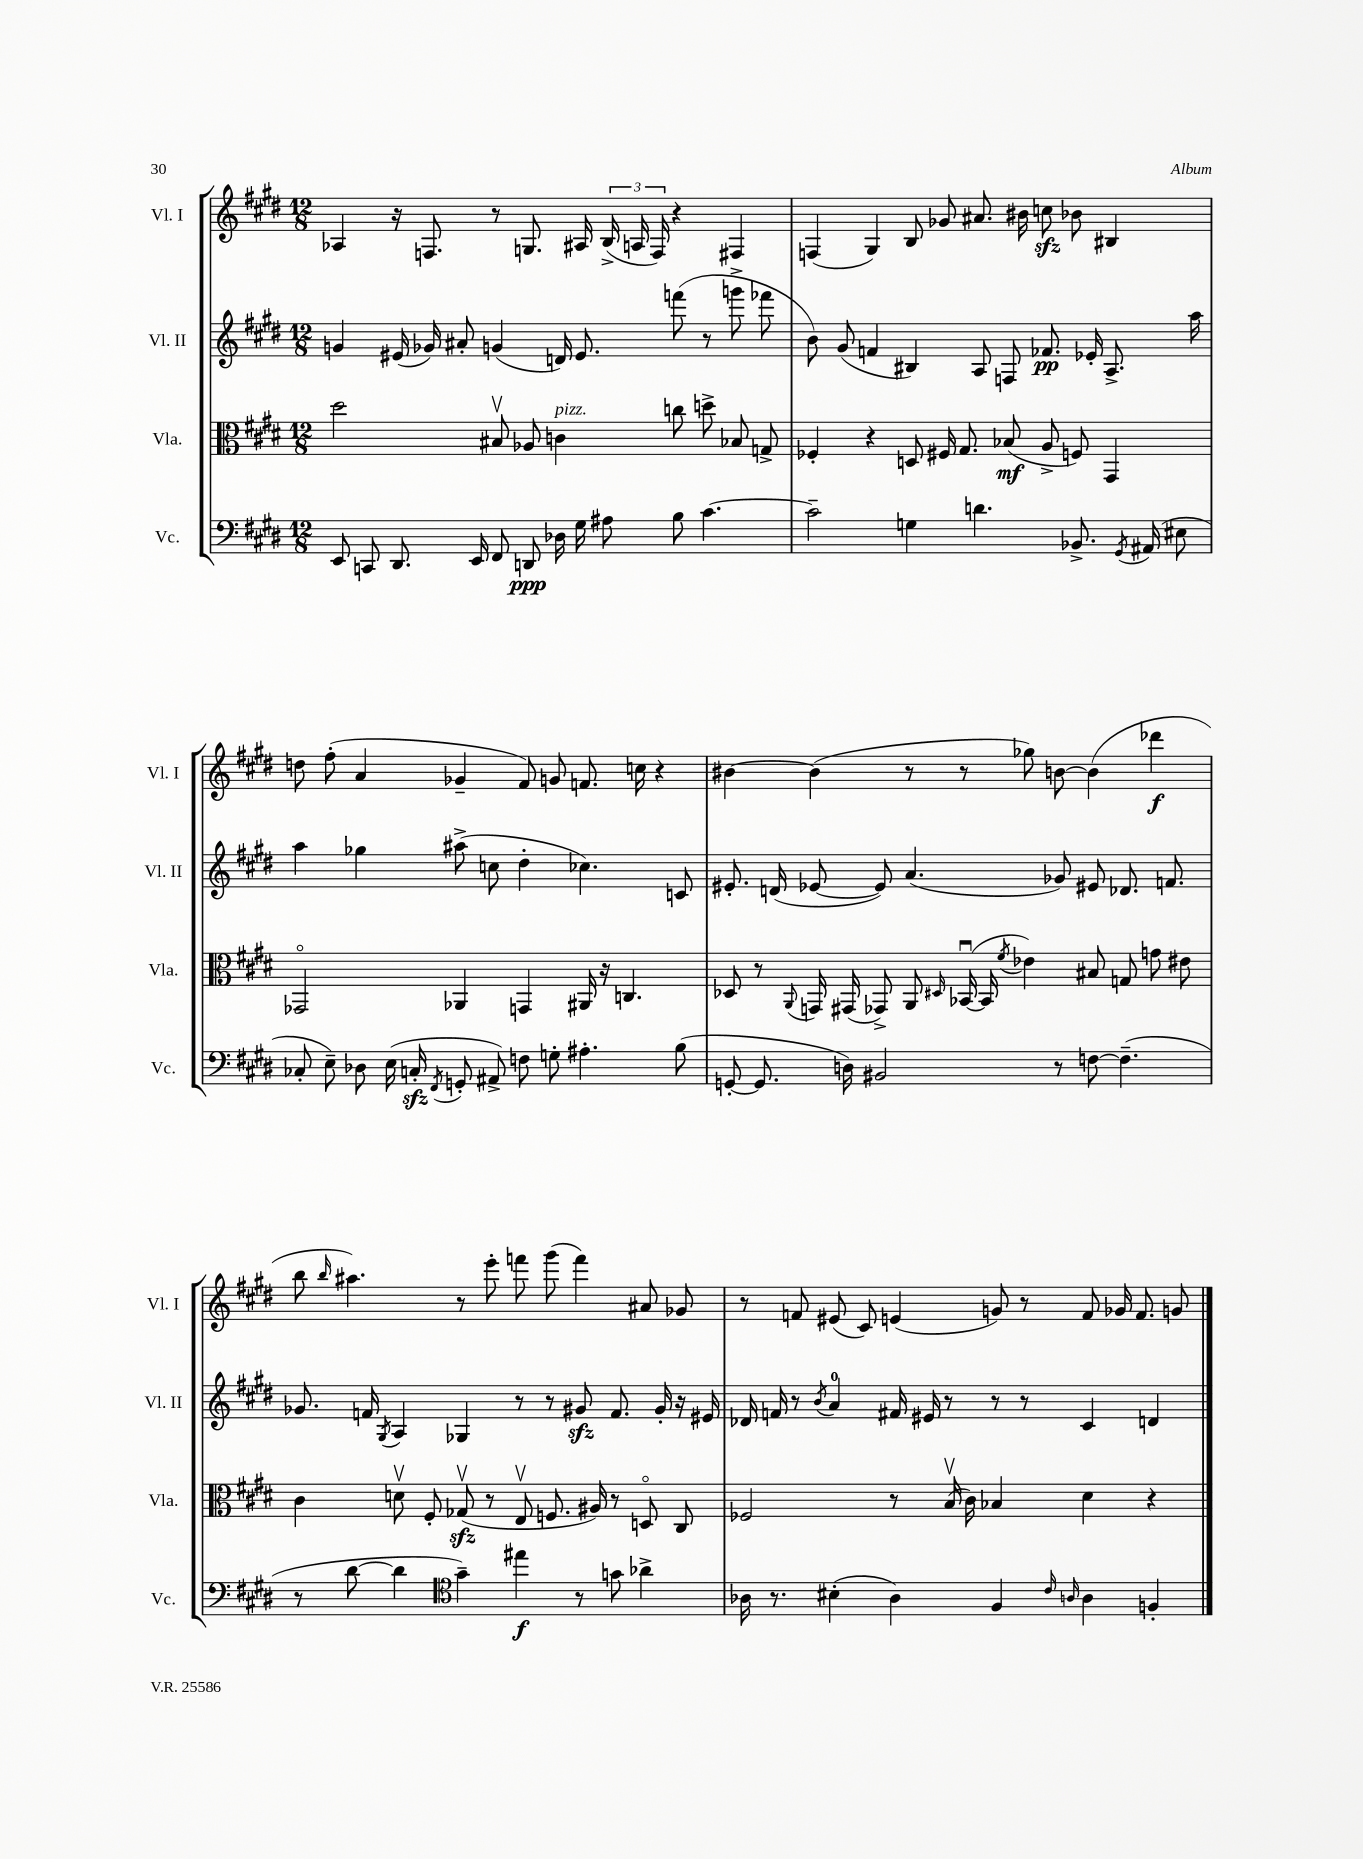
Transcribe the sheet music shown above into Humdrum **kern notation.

**kern	**dynam	**kern	**dynam	**kern	**dynam	**kern	**dynam
*part4	*part4	*part3	*part3	*part2	*part2	*part1	*part1
*staff4	*staff4	*staff3	*staff3	*staff2	*staff2	*staff1	*staff1
*I"Vc.	*	*I"Vla.	*	*I"Vl. II	*	*I"Vl. I	*
*I'Vc.	*	*I'Vla.	*	*I'Vl. II	*	*I'Vl. I	*
*clefF4	*	*clefC3	*	*clefG2	*	*clefG2	*
*k[f#c#g#d#]	*	*k[f#c#g#d#]	*	*k[f#c#g#d#]	*	*k[f#c#g#d#]	*
*M12/8	*	*M12/8	*	*M12/8	*	*M12/8	*
=104	=104	=104	=104	=104	=104	=104	=104
8EE/	.	2dd#\	.	4gn/	.	4A-X/	.
8CCn/	.	.	.	.	.	.	.
8.DD#/	.	.	.	(16e#X/	.	16r	.
.	.	.	.	16g-X/)	.	8.Fn/	.
.	.	.	.	8a#X'/	.	.	.
16EE/	.	.	.	.	.	.	.
8FF#/	.	8B#Xv/	.	(4gn/	.	8r	.
8DDn/	ppp	8A-X/	.	.	.	8.Gn/	.
!	!	!LO:TX:a:i:t=pizz.	!	!	!	!	!
16D-X\	.	4cn\	.	16dn/)	.	.	.
16G#\	.	.	.	8.e#/	.	16A#X/	.
8A#X\	.	.	.	.	.	(24B^/	.
.	.	.	.	.	.	24An/	.
.	.	.	.	.	.	24F/)	.
8B\	.	8ccn\	.	(8fffn\	.	4r	.
[4.c#\	.	8ddn^\	.	8r	.	.	.
.	.	8B-X/	.	8gggn^\	.	4F#X/	.
.	.	8Gn^/	.	8fff-X\	.	.	.
=105	=105	=105	=105	=105	=105	=105	=105
2c#~\]	.	4F-X'/	.	8b\)	.	(4Fn/	.
.	.	.	.	(8g#/	.	.	.
.	.	4r	.	4fn/	.	4G#/)	.
4Gn\	.	8Dn/	.	4B#X/)	.	8B/	.
.	.	16F#X/	.	.	.	8g-X/	.
.	.	8.G#/	.	.	.	.	.
4.dn\	.	.	.	8A/	.	8.a#X/	.
.	.	(8B-X/	mf	8Fn/	.	.	.
.	.	.	.	.	.	16b#X\	.
.	.	8A^/	.	8.f-X/	pp	8ccnzz\	.
8.BB-X^/	.	8Fn/)	.	.	.	8b-X\	.
.	.	.	.	16e-X'/	.	.	.
.	.	4GG#/	.	8.A^/	.	4B#X/	.
8qGG#/	.	.	.	.	.	.	.
(16AA#X/	.	.	.	.	.	.	.
8E#X\	.	.	.	.	.	.	.
.	.	.	.	16aa\	.	.	.
!!LO:LB:g=z
=106	=106	=106	=106	=106	=106	=106	=106
8C-X'/	.	2GG-X/	.	4aa\	.	8ddn\	.
8E~\)	.	.	.	.	.	(8ff#'\	.
8D-X\	.	.	.	4gg-X\	.	4a/	.
(16E\	.	.	.	.	.	.	.
16Cnzz'/	.	.	.	.	.	.	.
8qFF#/	.	.	.	.	.	.	.
8GGn'/	.	4AA-X/	.	(8aa#X^\	.	4g-X~/	.
8AA#X^/)	.	.	.	8ccn\	.	.	.
8Fn\	.	4GGn/	.	4dd#'\	.	8f#/)	.
8Gn'\	.	.	.	.	.	8gn/	.
4.A#X'\	.	16AA#X/	.	4.cc-X\)	.	8.fn/	.
.	.	16r	.	.	.	.	.
.	.	4.Cn/	.	.	.	.	.
.	.	.	.	.	.	16ccn\	.
.	.	.	.	.	.	4r	.
(8B\	.	.	.	8cn/	.	.	.
=107	=107	=107	=107	=107	=107	=107	=107
[8GGn'/	.	8D-X/	.	8.e#X'/	.	[4b#X\	.
8.GG/]	.	8r	.	.	.	.	.
.	.	.	.	(16dn/	.	.	.
.	.	8qqAA/	.	.	.	.	.
.	.	16GGn/	.	[8e-X/	.	(4b#\]	.
16Dn\)	.	(16GG#X/	.	.	.	.	.
2BB#X/	.	8GG-X^/)	.	8e-/])	.	.	.
.	.	8AA/	.	(4.a/	.	8r	.
.	.	16qqD#X/	.	.	.	.	.
.	.	([16BB-Xu/	.	.	.	8r	.
.	.	16BB-/]	.	.	.	.	.
.	.	8qf#/	.	.	.	.	.
.	.	4e-X\)	.	.	.	8gg-X\)	.
8r	.	.	.	8g-X/)	.	[8bn\	.
[8Fn\	.	8B#X/	.	8e#X/	.	(4b\]	.
(4.F~\]	.	8Gn/	.	8.d-X/	.	.	.
.	.	8gn\	.	.	.	4ddd-X\	f
.	.	.	.	8.fn/	.	.	.
.	.	8e#X\	.	.	.	.	.
!!LO:LB:g=z
=108	=108	=108	=108	=108	=108	=108	=108
8r	.	4c#\	.	8.g-X/	.	8bb\	.
.	.	.	.	.	.	16qqbb/	.
[8d#\	.	.	.	.	.	4.aa#X\)	.
.	.	.	.	16fn/	.	.	.
.	.	.	.	8qG#/	.	.	.
4d#\]	.	8dnv\	.	4A/	.	.	.
.	.	8F#'/	.	.	.	.	.
*clefC4	*	*	*	*	*	*	*
4g#~\)	.	(8G-Xzzv/	.	4G-X/	.	8r	.
.	.	8r	.	.	.	8eee'\	.
4ee#X\	f	8Ev/	.	8r	.	8fffn\	.
.	.	8.Fn/	.	8r	.	(8ggg#\	.
8r	.	.	.	8g#Xzz/	.	4fff\)	.
.	.	16A#X/)	.	.	.	.	.
8gn\	.	8r	.	8.f/	.	.	.
4a-X^\	.	8Dn/	.	.	.	8a#X/	.
.	.	.	.	16g#'/	.	.	.
.	.	8C#/	.	16r	.	8g-X/	.
.	.	.	.	16e#X/	.	.	.
=109	=109	=109	=109	=109	=109	=109	=109
16A-X\	.	2F-X/	.	16d-X/	.	8r	.
8.r	.	.	.	16fn/	.	.	.
.	.	.	.	8r	.	8fn/	.
.	.	.	.	8qb/	.	.	.
(4B#X'\	.	.	.	4a/	.	(8e#X/	.
.	.	.	.	.	.	8c#/)	.
4A-\)	.	8r	.	16f#X/	.	(4en/	.
.	.	.	.	16e#X/	.	.	.
.	.	(16Bv/	.	8r	.	.	.
.	.	16c#\)	.	.	.	.	.
4F#/	.	4B-X/	.	8r	.	8gn/)	.
.	.	.	.	8r	.	8r	.
16qqc#/	.	.	.	.	.	.	.
16qqAn/	.	.	.	.	.	.	.
4A\	.	4d#\	.	4c#/	.	8f/	.
.	.	.	.	.	.	16g-X/	.
.	.	.	.	.	.	8.f/	.
4Fn'/	.	4r	.	4dn/	.	.	.
.	.	.	.	.	.	8gn/	.
==	==	==	==	==	==	==	==
*-	*-	*-	*-	*-	*-	*-	*-
